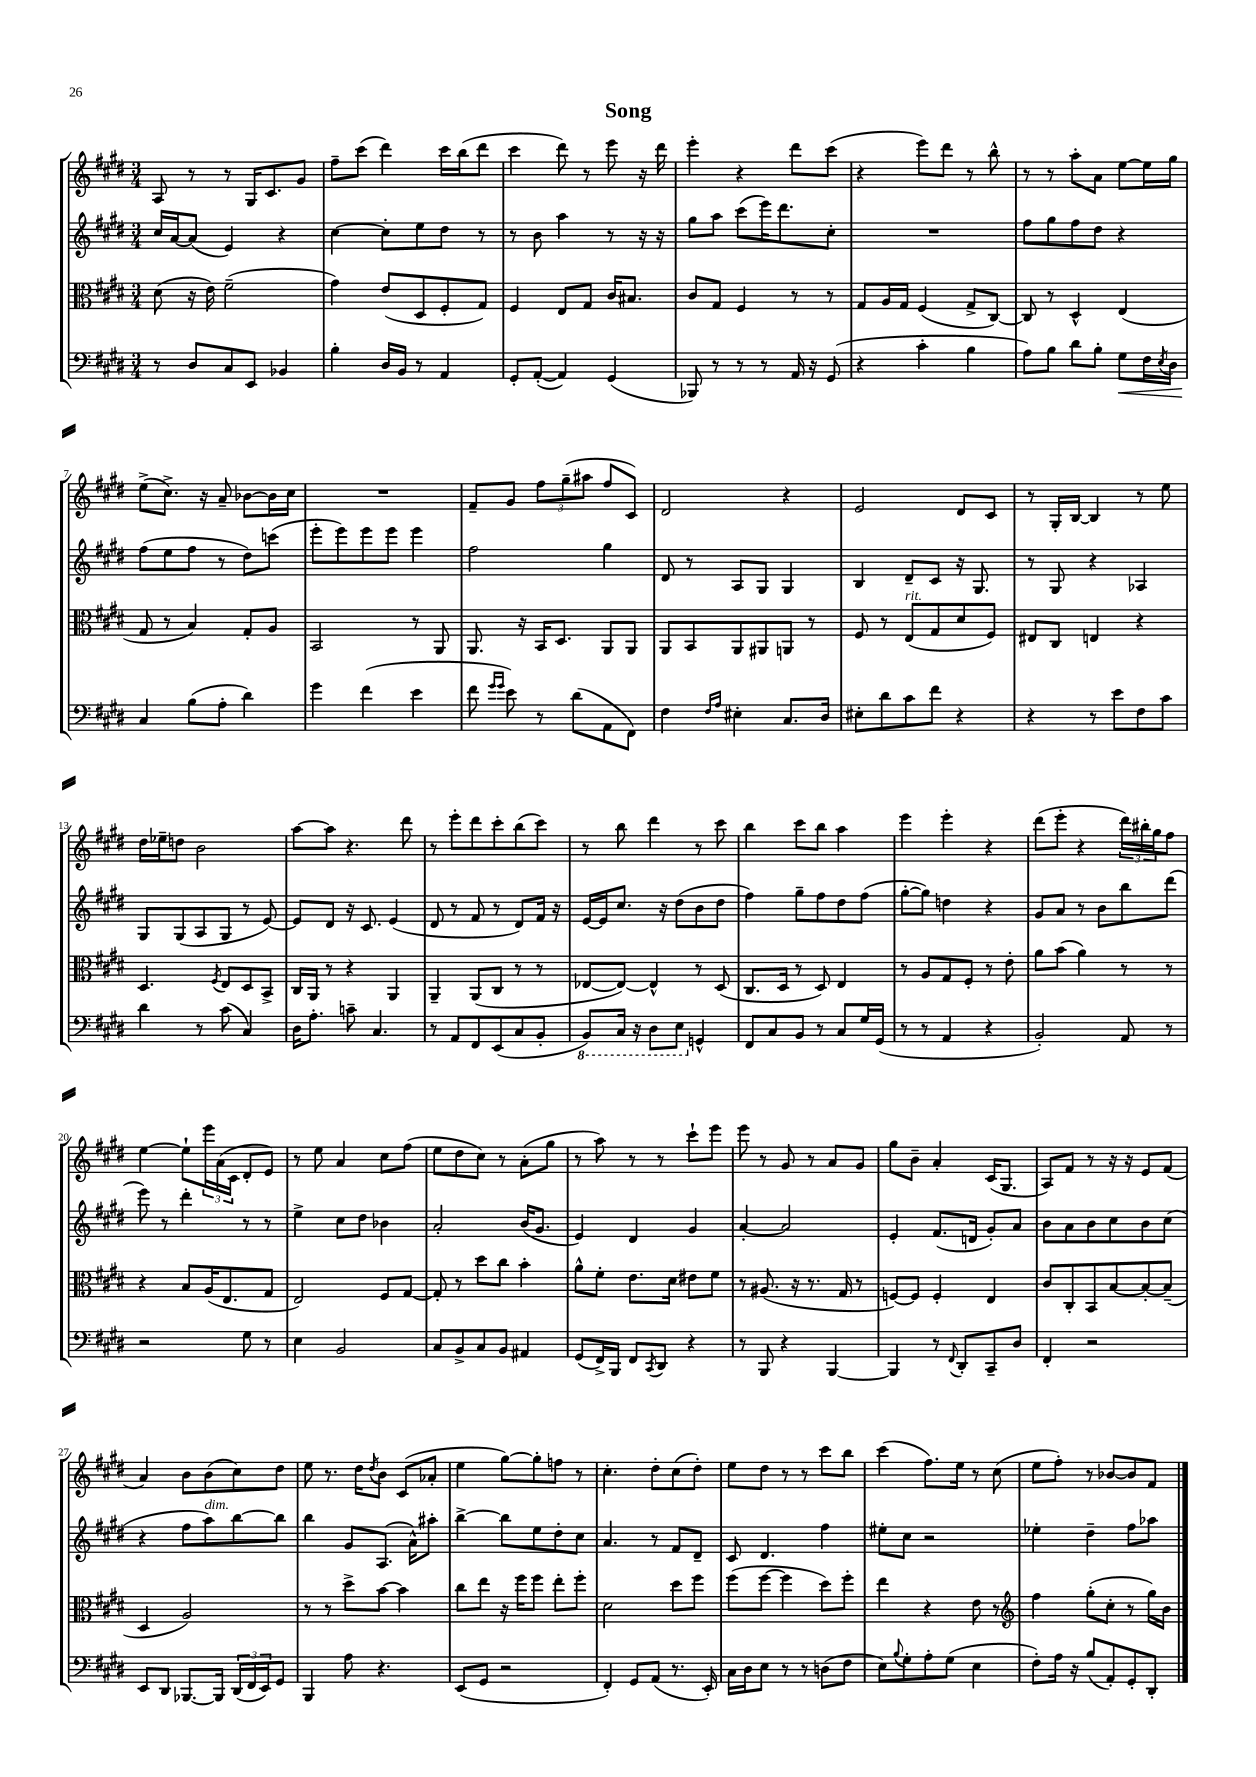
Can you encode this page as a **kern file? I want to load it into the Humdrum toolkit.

**kern	**kern	**kern	**kern
*staff4	*staff3	*staff2	*staff1
*clefF4	*clefC3	*clefG2	*clefG2
*k[f#c#g#d#]	*k[f#c#g#d#]	*k[f#c#g#d#]	*k[f#c#g#d#]
*M3/4	*M3/4	*M3/4	*M3/4
8r	(8d#	16cc#	8A
.	.	[16a	.
8D#	16r	(8a]	8r
.	16e)	.	.
8C#	(2f#~	4e)	8r
8EE	.	.	16G#
.	.	.	8.c#
4BB-	.	4r	.
.	.	.	8g#
=	=	=	=
4B'	4g#)	[4cc#	8ff#~
.	.	.	(8ccc#
16D#	(8e	8cc#']	4ddd#)
16BB	.	.	.
8r	8D#	8ee	.
4AA	8F#'	8dd#	16ccc#
.	.	.	(16bb
.	8G#)	8r	8ddd#
=	=	=	=
8GG#'	4F#	8r	4ccc#
([8AA'	.	8b	.
4AA])	8E	4aa	8ddd#)
.	8G#	.	8r
(4GG#	16c#	8r	8eee
.	8.B#	.	.
.	.	16r	16r
.	.	16r	16ddd#
=	=	=	=
8BBB-)	8c#	8gg#	4eee'
8r	8G#	8aa	.
8r	4F#	(8ccc#	4r
8r	.	16eee)	.
.	.	8.ddd#	.
16AA	8r	.	8ddd#
16r	.	.	.
(8GG#	8r	8cc#'	(8ccc#
=	=	=	=
4r	8G#	2.r	4r
.	16A	.	.
.	16G#	.	.
4c#'	(4F#	.	8eee)
.	.	.	8ddd#
4B	8G#^	.	8r
.	[8C#)	.	8bb^^
=	=	=	=
8A)	8C#]	8ff#	8r
8B	8r	8gg#	8r
8d#	4D#^^	8ff#	8aa'
8B'	.	8dd#	8a
8G#	(4E	4r	[8ee
16F#	.	.	16ee]
8qE	.	.	.
16D#	.	.	16gg#
=	=	=	=
4C#	8G#	(8ff#	(8ee^
.	8r	8ee	8.cc#^)
(8B	4B)	8ff#	.
.	.	.	16r
8A'	.	8r	8a~
4d#)	8G#'	8dd#)	[8b-
.	8A	(8ccc	16b-]
.	.	.	16cc#
=	=	=	=
4g#	2BB	8eee'	2.r
.	.	8eee)	.
(4f#	.	8eee	.
.	.	8eee	.
4e	8r	4eee	.
.	8AA	.	.
=	=	=	=
8f#	8.AA	2ff#	8f#~
16qqg#	.	.	.
16qqg#	.	.	.
8e)	.	.	8g#
.	16r	.	.
8r	16BB	.	12ff#
.	8.D#	.	.
.	.	.	(12gg#~
(8d#	.	.	.
.	.	.	12aa#
8AA	8AA	4gg#	8ff#
8FF#)	8AA	.	8c#)
=	=	=	=
4F#	8AA	8d#	2d#
.	8BB	8r	.
16qqF#	.	.	.
16qqA	.	.	.
4E#'	8AA	8A	.
.	8AA#	8G#	.
8.C#	8AA	4G#	4r
.	8r	.	.
16D#	.	.	.
=	=	=	=
8E#'	8F#	4B	2e
8d#	8r	.	.
8c#	(8E	8d#~	.
8f#	8G#	8c#	.
4r	8d#	16r	8d#
.	.	8.G#	.
.	8F#)	.	8c#
=	=	=	=
4r	8E#	8r	8r
.	8C#	8G#	16G#'
.	.	.	[16B
8r	4E	4r	4B]
8e	.	.	.
8F#	4r	4A-	8r
8c#	.	.	8ee
=	=	=	=
4d#	4.D#	8G#	16dd#
.	.	.	16ee-~
.	.	(8G#	8dd
8r	.	8A	2b
.	8qF#	.	.
(8c#	8E	8G#	.
4C#)	8D#	8r	.
.	8BB^	[8e)	.
=	=	=	=
16D#	16C#	8e]	[8aa
8.A'	16AA	.	.
.	8r	8d#	8aa]
8c~	4r	16r	4.r
.	.	8.c#	.
4.C#	.	.	.
.	4AA	(4e	.
.	.	.	8ddd#
=	=	=	=
8r	4AA~	8d#	8r
8AA	.	8r	8eee'
8FF#	(8AA	8f#	8ddd#
(8EE	8C#	8r	8ccc#'
8C#	8r	8d#)	(8bb
8BB'	8r	16f#	8ccc#)
.	.	16r	.
=	=	=	=
8BBB)	[8E-	[16e	8r
.	.	16e]	.
16CC#	8E-_)	8.cc#	8bb
16r	.	.	.
8DD#	4E-^^]	.	4ddd#
.	.	16r	.
8EE	.	(8dd#	.
4GG^^	8r	8b	8r
.	(8D#	8dd#	8ccc#
=	=	=	=
8FF#	8.C#	4ff#)	4bb
8C#	.	.	.
.	16D#	.	.
8BB	8r	8gg#~	8ccc#
8r	8D#)	8ff#	8bb
8C#	4E	8dd#	4aa
16G#	.	(8ff#	.
(16GG#	.	.	.
=	=	=	=
8r	8r	[8gg#'	4eee
8r	8A	8gg#])	.
4AA	8G#	4dd	4eee'
.	8F#'	.	.
4r	8r	4r	4r
.	8e'	.	.
=	=	=	=
2BB')	8a	8g#	(8ddd#
.	(8b	8a	8eee'
.	4a)	8r	4r
.	.	8b	.
8AA	8r	8bb	24ddd#)
.	.	.	24bb#'
.	.	.	24gg#
8r	8r	(8ddd#	8ff#
=	=	=	=
2r	4r	8eee)	[4ee
.	.	8r	.
.	8B	4ddd#'	8ee`]
.	(16A	.	24eee
.	.	.	(24a
.	8.E	.	.
.	.	.	24c#
8G#	.	8r	8d#'
8r	8G#	8r	8e)
=	=	=	=
4E	2E)	4ee^	8r
.	.	.	8ee
2BB	.	8cc#	4a
.	.	8dd#	.
.	8F#	4b-	8cc#
.	[8G#	.	(8ff#
=	=	=	=
8C#	8G#']	2a'	8ee
8BB^	8r	.	8dd#
8C#	8dd#	.	8cc#)
8BB	8cc#	.	8r
4AA#	4b'	(16b	(8a'
.	.	8.g#	.
.	.	.	8gg#
=	=	=	=
(8GG#	8a^^	4e)	8r
16FF#^)	8f#'	.	8aa)
16BBB	.	.	.
8FF#	8.e	4d#	8r
8qCC#	.	.	.
8DD#	.	.	8r
.	16d#	.	.
4r	8e#	4g#	8ccc#`
.	8f#	.	8eee
=	=	=	=
8r	8r	[4a'	8eee
8BBB	(8.A#	.	8r
4r	.	2a]	8g#
.	16r	.	.
.	8.r	.	8r
[4BBB	.	.	8a
.	16G#	.	.
.	8r	.	8g#
=	=	=	=
4BBB]	[8F)	4e'	8gg#
.	8F]	.	8b~
8r	4F'	(8.f#	4a'
8qqFF#	.	.	.
8DD#'	.	.	.
.	.	16d	.
8CC#~	4E	8g#')	(16c#
.	.	.	8.G#
8D#	.	8a	.
=	=	=	=
4FF#'	8c#	8b	8A)
.	8C#'	8a	8f#
2r	8BB	8b	8r
.	[8B	8cc#	16r
.	.	.	16r
.	8B'_	8b	8e
.	(8B~]	(8cc#	(8f#
=	=	=	=
8EE	4D#	4r	4a)
8DD#	.	.	.
[8.BBB-	2A)	8ff#	8b
.	.	8aa)	(8b
16BBB-]	.	.	.
(24DD#	.	[8bb	8cc#)
24FF#	.	.	.
24EE)	.	.	.
8GG#	.	8bb]	8dd#
=	=	=	=
4BBB	8r	4bb	8ee
.	8r	.	8.r
8A	8dd#^	8g#	.
.	.	.	16dd#
.	.	.	8qdd#
4.r	[8b	(8.A	8b
.	4b]	.	(8c#
.	.	16a^^)	.
.	.	8aa#'	8a-'
=	=	=	=
(8EE	8cc#	[4bb^	4ee
8GG#	8ee	.	.
2r	16r	8bb]	[8gg#)
.	16ff#	.	.
.	8ff#	8ee	8gg#']
.	8ee'	8dd#'	8ff
.	8ff#'	8cc#	8r
=	=	=	=
4FF#')	2d#	4.a	4.cc#'
8GG#	.	.	.
(8AA	.	8r	8dd#'
8.r	8dd#	8f#	(8cc#
.	8ff#	8d#~	8dd#')
16EE')	.	.	.
=	=	=	=
16C#	(8ff#	8c#	8ee
16D#	.	.	.
8E	[8ff#	4.d#	8dd#
8r	4ff#]	.	8r
8r	.	.	8r
(8D	8dd#)	4ff#	8ccc#
8F#	8ff#'	.	8bb
=	=	=	=
8E)	4ee	8ee#'	(4ccc#
8qqB	.	.	.
8G#'	.	8cc#	.
8A'	4r	2r	8.ff#)
(8G#	.	.	.
.	.	.	16ee
4E	8e	.	8r
.	8r	.	(8cc#
=	=	=	=
*	*clefG2	*	*
8F#')	4ff#	4ee-'	8ee
16A	.	.	8ff#')
16r	.	.	.
(8B	(8gg#'	4dd#~	8r
8AA')	8cc#'	.	[8b-
8GG#'	8r	8ff#	8b-]
8DD#'	16gg#)	8aa-	8f#
.	16b	.	.
==	==	==	==
*-	*-	*-	*-
